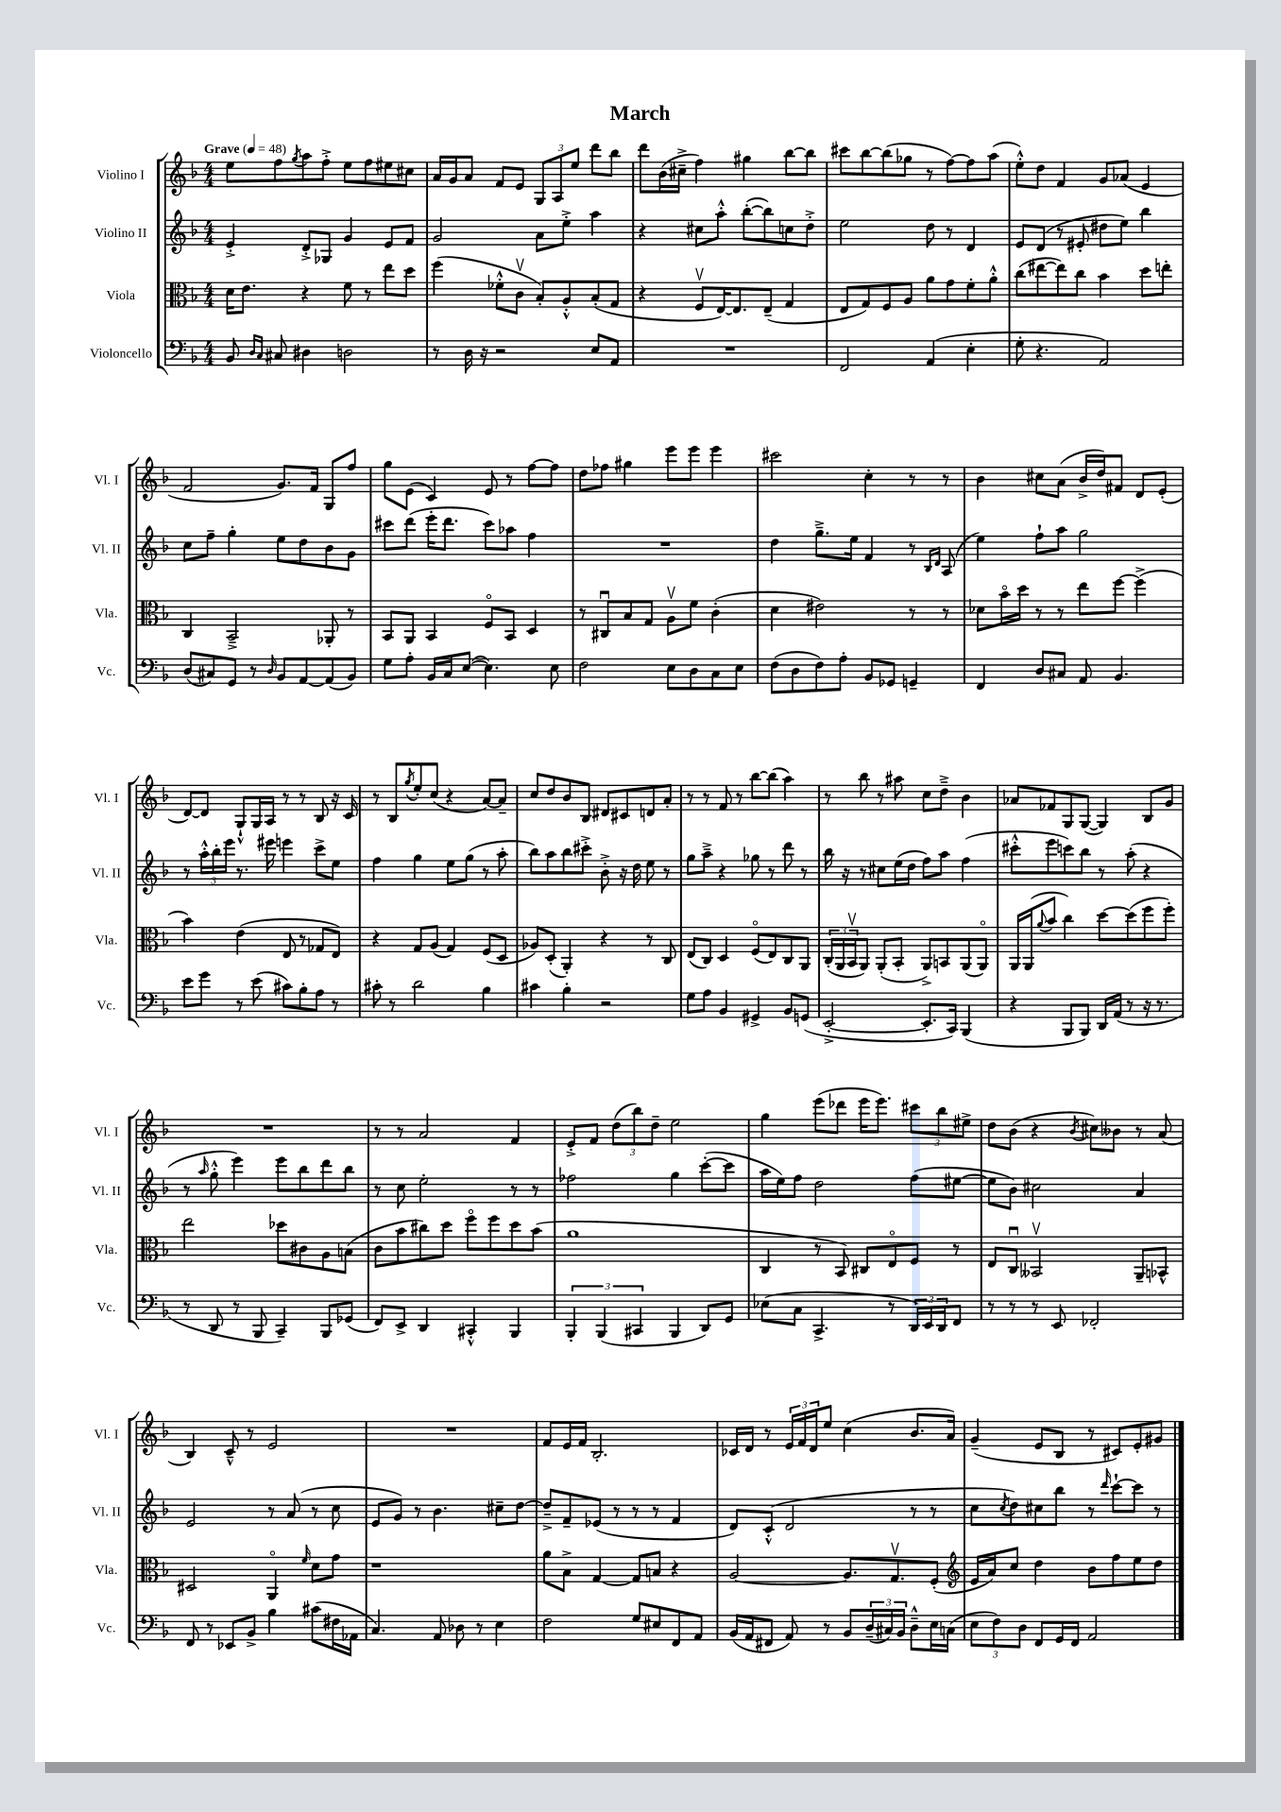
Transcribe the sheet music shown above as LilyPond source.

\header { title = "March" }
<<
\new StaffGroup <<
\new Staff = "s0" \with { instrumentName = "Violino I" shortInstrumentName = "Vl. I" } {
    \clef treble \key f \major \numericTimeSignature \time 4/4 \tempo "Grave" 4 = 48
    e''8 f''8 \acciaccatura { g''8 } a''8 f''8-.-> e''8 f''8 eis''8 cis''8 |
    a'16 g'16 a'8 f'8 e'8 \tuplet 3/2 { g8 a8 e''8 } d'''8 bes''8 |
    d'''8 bes'16( cis''16---> f''4) gis''4 bes''8~ bes''8 |
    cis'''8 bes''8~ bes''8( ges''8 r8 f''8~) f''8 a''8( |
    e''8-.-^) d''8 f'4 g'8 aes'8( e'4 |
    f'2 g'8.) f'16 g8 f''8 |
    g''8 e'8( c'4) e'8 r8 f''8~ f''8 |
    d''8 fes''8 gis''4 e'''8 e'''8 e'''4 |
    cis'''2 c''4-. r8 r8 |
    bes'4 cis''8 a'8( bes'16-> d''16) fis'8 d'8 e'8-.( |
    d'8~) d'8 g8-!-^ g16 a16 r8 r8 bes8 r16 c'16 |
    r8 bes8 \acciaccatura { g''8 } e''8-. c''8( r4 a'8~) a'8-- |
    c''8 d''8 bes'8 bes8 dis'8 cis'8 d'8 a'8-. |
    r8 r8 f'8 r8 bes''8~ bes''8( a''4) |
    r8 bes''8 r8 ais''8 c''8 d''8---> bes'4 |
    aes'8 fes'8 g8 g8~( g4) bes8 g'8 |
    R1 |
    r8 r8 a'2 f'4 |
    e'8-.-> f'8 \tuplet 3/2 { d''8( bes''8) d''8-- } e''2 |
    g''4 e'''8( des'''8 e'''16 e'''8.) \tuplet 3/2 { cis'''8 bes''8 eis''8-> } |
    d''8 bes'8( r4 \acciaccatura { bes'8 } cis''8) beses'8 r8 a'8( |
    bes4) c'8---^ r8 e'2 |
    R1 |
    f'8 e'16 f'16 bes2.-. |
    ces'16 d'16 r8 \tuplet 3/2 { e'16 f'16 d'16 } e''8 c''4( bes'8. a'16) |
    g'4--( e'8 bes8 r8 cis'8) e'8-. gis'8 \bar "|." |
}
\new Staff = "s1" \with { instrumentName = "Violino II" shortInstrumentName = "Vl. II" } {
    \clef treble \key f \major \numericTimeSignature \time 4/4
    e'4-.-> d'8-.-> ges8 g'4 e'8 f'8 |
    g'2 a'8 e''8-.-> a''4 |
    r4 cis''8 a''8-.-^ bes''8~-.( bes''8) c''8 d''8-.-> |
    e''2 d''8 r8 d'4 |
    e'8 d'8( r8 eis'8-. dis''8 e''8) bes''4 |
    c''8 f''8-- g''4-. e''8 d''8 bes'8 g'8 |
    cis'''8 d'''8( e'''16-. d'''8. cis'''8) aes''8 f''4 |
    R1 |
    d''4 g''8.---> e''16 f'4 r8 \grace { bes16 d'16 } a8( |
    e''4) f''8-! a''8 g''2 |
    r8 \tuplet 3/2 { a''16-.-^ bes''16-. e'''16 } r8. eis'''16 e'''4 c'''8-> e''8 |
    f''4 g''4 e''8 g''8( r8 a''8-. |
    bes''8) a''8 bes''8 cis'''8-.-> bes'8-.-> r16 d''16 e''8 r8 |
    g''8 a''8---> r4 ges''8 r8 d'''8 r8 |
    bes''16 r16 r8 cis''8 e''16( d''16 f''8) a''8 f''4( |
    cis'''8-.-^ e'''8 c'''8) bes''8 r8 a''8-.( r4 |
    r8 \grace { a''16 } g''8-.-^ e'''4) e'''8 bes''8 d'''8 bes''8 |
    r8 c''8 e''2-. r8 r8 |
    fes''2 g''4 c'''8~-.( c'''8 |
    a''16 e''16) f''8 d''2 f''8( eis''8~ |
    eis''8 bes'8) cis''2 a'4 |
    e'2 r8 a'8( r8 c''8 |
    e'8 g'8) r8 bes'4. cis''8-- d''8~ |
    d''8---> f'8-- ees'8( r8 r8 r8 f'4 |
    d'8) c'8-.-^( d'2 r8 r8 |
    c''8 \acciaccatura { c''8 } d''8) cis''8 bes''8 r8 \grace { d'''16 } c'''8~-! c'''8 r8 \bar "|." |
}
\new Staff = "s2" \with { instrumentName = "Viola" shortInstrumentName = "Vla." } {
    \clef alto \key f \major \numericTimeSignature \time 4/4
    d'16 e'8. r4 f'8 r8 e''8 d''8 |
    f''4( fes'8-.-^ c'8\upbow bes8-.) a8-.-^ bes8-.( g8 |
    r4 f8\upbow e16~) e8. e8--( g4 |
    e8 g8) f8 a8 a'8 g'8 f'8-. a'8-.-^ |
    c''8( eis''8~ eis''8) c''8 bes'4 d''8 e''8-. |
    c4 bes,2---> aes,8-. r8 |
    bes,8 a,8 bes,4 f8\flageolet bes,8 d4 |
    r8 cis8\downbow bes8 g8 a8\upbow f'8 c'4-.( |
    d'4 eis'2) r8 r8 |
    des'8 bes'16\flageolet d''16 r8 r8 e''8 f''8~ f''4->( |
    bes'4) e'4( e8 r8 ges8 e8) |
    r4 g8 a8( g4) f8( d8 |
    aes8) d8-.( a,4-.) r4 r8 c8 |
    e8( c8) d4 f8\flageolet( e8) c8 a,8 |
    \tuplet 3/2 { c16-.( a,16 bes,16\upbow } a,8) a,8-.( bes,8-. a,8->) b,8 a,8( a,8\flageolet) |
    a,16 a,16( \appoggiatura { a'8 } bes'8 c''4) d''8~ d''8( f''8 f''8-.) |
    e''2 des''8 cis'8 a8 b8( |
    c'8 bes'8 cis''8) d''8 f''8\flageolet f''8 d''8 bes'8( |
    a'1 |
    c4 r8 bes,8) cis8 e8\flageolet f8 r8 |
    e8 c8\downbow beses,2\upbow a,8-- bes,8-^ |
    dis2 a,4\flageolet \grace { f'16 } d'8 g'8 |
    r1 |
    a'8 bes8-> g4~ g8 b8 r4 |
    a2~ a8. g8.\upbow f8-.( |
    \clef treble e'16 a'16) c''8 d''4 bes'8 f''8 e''8 d''8 \bar "|." |
}
\new Staff = "s3" \with { instrumentName = "Violoncello" shortInstrumentName = "Vc." } {
    \clef bass \key f \major \numericTimeSignature \time 4/4
    bes,8 \grace { d16 c16 } cis8 dis4 d2 |
    r8 d16 r16 r2 e8 a,8 |
    R1 |
    f,2 a,4( e4-. |
    g8-. r4. a,2) |
    d8( cis8) g,8 r8 \grace { d16 } bes,8 a,8~ a,8( bes,8) |
    g8 a8-. bes,16 c16 e8~( e4.) e8 |
    f2 e8 d8 c8 e8 |
    f8( d8 f8) a8-. bes,8 ges,8 g,4-- |
    f,4 d8 cis8 a,8 bes,4. |
    e'8 g'8 r8 e'8( cis'8) bes8-. a8 r8 |
    cis'8-. r8 d'2 bes4 |
    cis'4 bes4-. r2 |
    g8 a8 bes,4 gis,4-> bes,8 g,8( |
    e,2~-.-> e,8.-. c,16) bes,,4( |
    r4 bes,,8 bes,,8) d,16 a,16( r8 r16 r8. |
    r8 d,8 r8 bes,,8 c,4--) bes,,8 ges,8( |
    f,8) e,8-> d,4 cis,4-.-^ bes,,4 |
    \tuplet 3/2 { bes,,4-. bes,,4( cis,4 } bes,,4 d,8) g,8 |
    ees8( c8 c,4.-> r8 \tuplet 3/2 { d,16) e,16 d,16 } f,8 |
    r8 r8 r8 e,8 fes,2-. |
    f,8 r8 ees,8 bes,8-> bes4 cis'8( fis16 aes,16 |
    c4.) a,8 des8 r8 e4 |
    f2 g8 eis8 f,8 a,8 |
    bes,16( a,16 fis,8 a,8) r8 bes,8 \tuplet 3/2 { d16--( cis16) bes,16 } d8---^ e16 c16( |
    \tuplet 3/2 { e8 f8) d8 } f,8 g,16 f,16 a,2 \bar "|." |
}
>>
>>
\layout { \context { \Score \remove "Bar_number_engraver" } }
